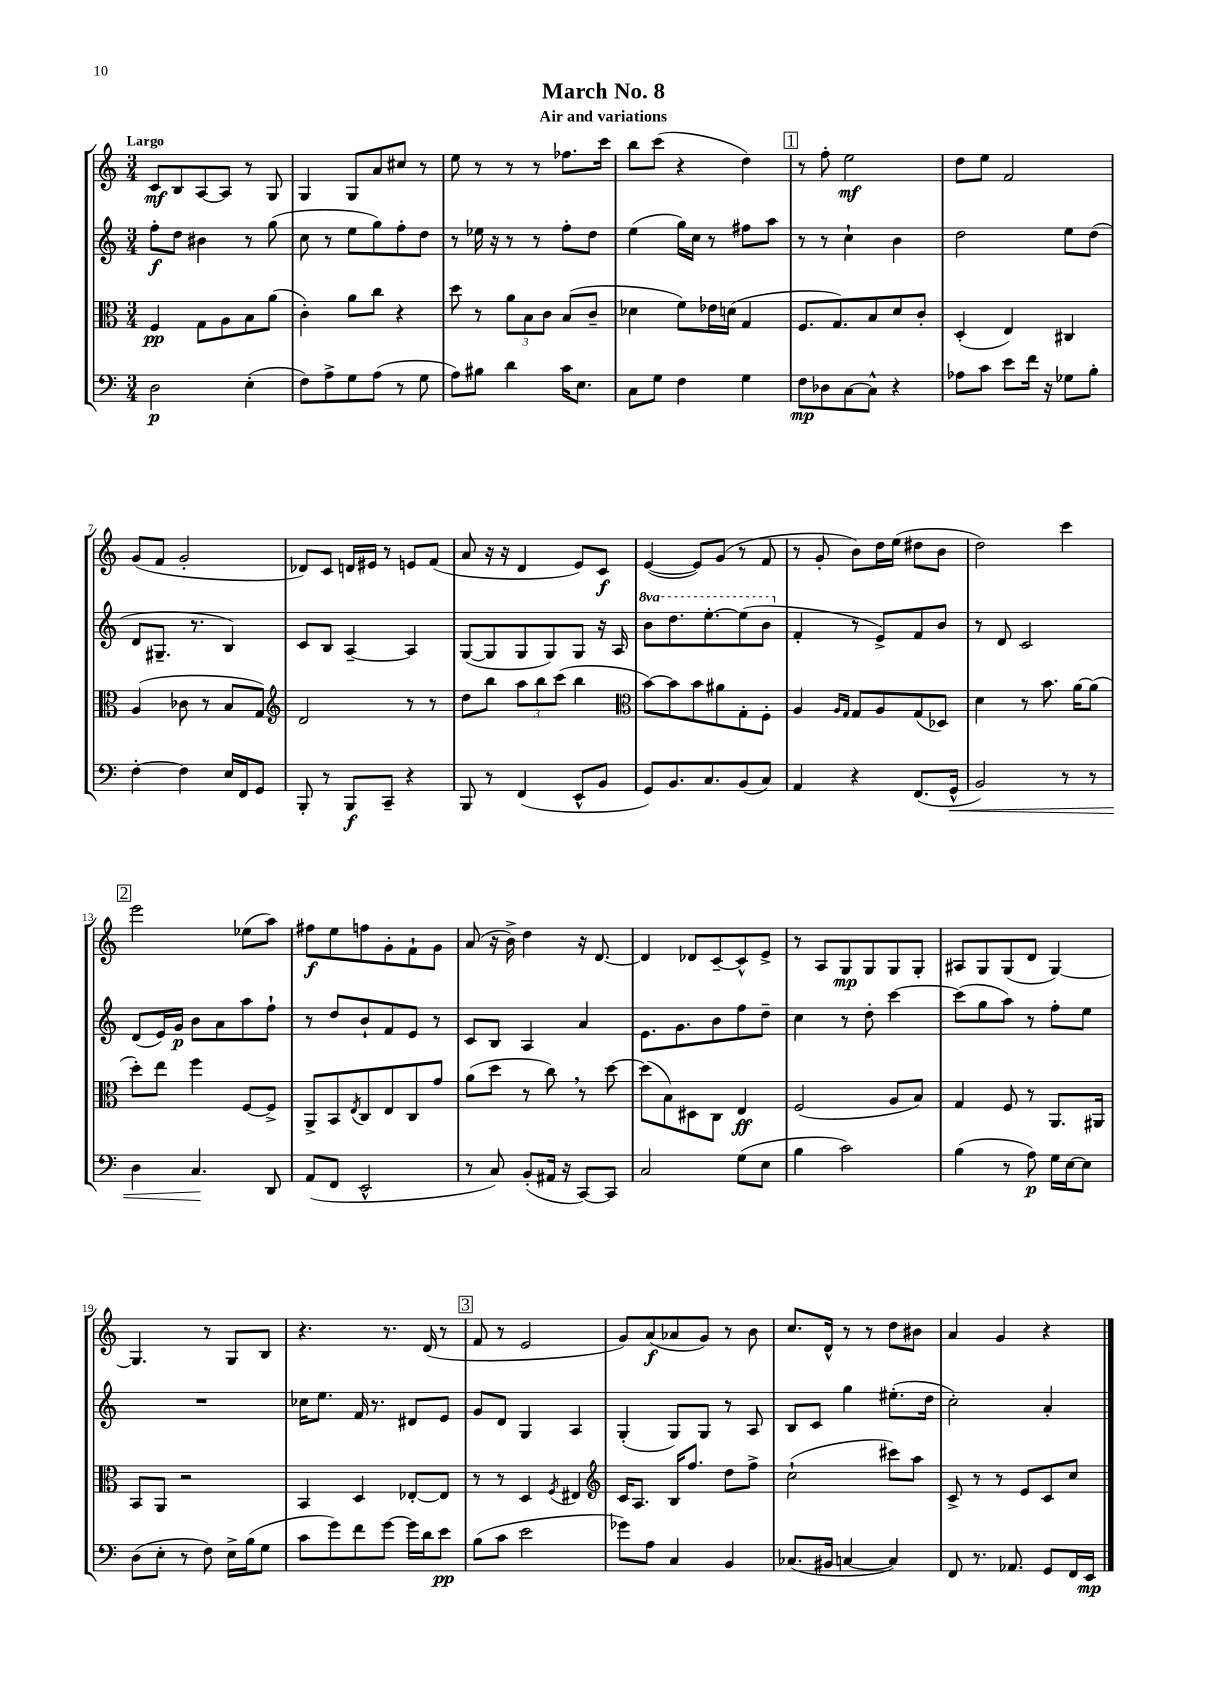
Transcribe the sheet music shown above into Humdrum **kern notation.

**kern	**kern	**kern	**kern
*staff4	*staff3	*staff2	*staff1
*clefF4	*clefC3	*clefG2	*clefG2
*k[]	*k[]	*k[]	*k[]
*M3/4	*M3/4	*M3/4	*M3/4
2D	4F	8ff'	8c
.	.	8dd	8B
.	8G	4b#	[8A
.	8A	.	8A]
(4E'	8B	8r	8r
.	(8a	(8gg	8G
=	=	=	=
8F)	4c')	8cc	4G
8A^	.	8r	.
8G	8a	8ee	8G
(8A	8cc	8gg)	8a
8r	4r	8ff'	8cc#
8G	.	8dd	8r
=	=	=	=
8A)	8dd	8r	8ee
8B#	8r	16ee-	8r
.	.	16r	.
4d	12a	8r	8r
.	12B	.	.
.	.	8r	8r
.	12c	.	.
16c	(8B	8ff'	8.ff-
8.E	.	.	.
.	8c~	8dd	.
.	.	.	16ccc
=	=	=	=
8C	4d-	(4ee	8bb
8G	.	.	(8ccc
4F	8f)	16gg)	4r
.	.	16cc	.
.	16e-	8r	.
.	(16d	.	.
4G	4G	8ff#	4dd)
.	.	8aa	.
=	=	=	=
8F	8.F	8r	8r
8D-	.	8r	8ff'
.	8.G)	.	.
[8C	.	4cc`	2ee
8C^^]	8B	.	.
4r	8d	4b	.
.	8c'	.	.
=	=	=	=
8A-	(4D'	2dd	8dd
8c	.	.	8ee
8e	4E)	.	2f
16f	.	.	.
16r	.	.	.
8G-	4C#	8ee	.
8B'	.	(8dd	.
=	=	=	=
[4F'	(4A	8d	(8g
.	.	8.G#~	8f
4F]	8c-	.	2g'
.	.	8.r	.
.	8r	.	.
16E	8B	4B)	.
16FF	.	.	.
8GG	8G)	.	.
=	=	=	=
*	*clefG2	*	*
8BBB'	2d	8c	8d-)
8r	.	8B	8c
8BBB	.	[4A~	16d
.	.	.	16e#
8CC~	.	.	8r
4r	8r	4A]	8e
.	8r	.	(8f
=	=	=	=
8BBB	8dd	([8G	8a
8r	8bb	8G]	16r
.	.	.	16r
(4FF	12aa	8G	4d
.	12bb	.	.
.	.	8G)	.
.	(12ccc	.	.
8EE^^	4bb	8G	8e)
8BB	.	16r	8c
.	.	16A	.
=	=	=	=
*	*clefC3	*	*
8GG)	[8b)	8bb	([4e
8.BB	8b]	8.ddd	.
.	8b	.	8e])
8.C	.	[8.eee'	.
.	8a#	.	(8g
(8BB	8G'	(8eee]	8r
8C)	8F'	8bb	8f
=	=	=	=
4AA	4A	4f'	8r
.	.	.	8g'
.	16qqA	.	.
.	16qqG	.	.
4r	8G	8r	8b)
.	8A	8e^)	16dd
.	.	.	(16ee
(8.FF	(8G	8f	8dd#
.	8D-)	8b	8b
16GG^^	.	.	.
=	=	=	=
2BB)	4d	8r	2dd)
.	.	8d	.
.	8r	2c	.
.	8.b	.	.
8r	.	.	4ccc
.	[16a	.	.
8r	(8a]	.	.
=	=	=	=
4D	8dd')	(8d	2eee
.	8ee	16e)	.
.	.	16g	.
4.C	4ff	8b	.
.	.	8a	.
.	[8F	8aa	(8ee-
8DD	8F^]	8ff`	8aa)
=	=	=	=
(8AA	8AA^	8r	8ff#
8FF	8BB	8dd	8ee
.	8qE	.	.
2EE^^	8C	8b`	8ff
.	8E	8f	8g'
.	8C	8e	8f`
.	8g	8r	8g
=	=	=	=
8r	(8a	8c	(8a
8C)	8dd	8B	16r
.	.	.	16b^)
(8BB'	8r	4A	4dd
16AA#	8cc)	.	.
16r	.	.	.
[8CC)	8r	4a	16r
.	.	.	[8.d
8CC]	[8dd	.	.
=	=	=	=
2C	(8dd]	8.e	4d]
.	8B)	.	.
.	.	8.g	.
.	8D#	.	8d-
.	8C	8b	[8c~
(8G	4E	8ff	8c^^]
8E	.	8dd~	8e^
=	=	=	=
4B	(2F	4cc	8r
.	.	.	8A
2c)	.	8r	8G
.	.	8dd'	8G
.	8A	[4ccc	8G
.	8B)	.	8G'
=	=	=	=
(4B	4G	(8ccc]	8A#
.	.	8gg	8G
8r	8F	8aa)	(8G
8A)	8r	8r	8d
16G	8.AA	8ff'	[4G)
[16E	.	.	.
8E]	.	8ee	.
.	16AA#	.	.
=	=	=	=
(8D	8BB	2.r	4.G]
8E'	8AA	.	.
8r	2r	.	.
8F)	.	.	8r
16E^	.	.	8G
(16B	.	.	.
8G	.	.	8B
=	=	=	=
8c	4BB	16cc-	4.r
.	.	8.ee	.
8g)	.	.	.
8f	4D	16f	.
.	.	8.r	.
[8g	.	.	8.r
16g]	[8E-'	8d#	.
16d	.	.	(16d
8e	8E-]	8e	8r
=	=	=	=
(8B	8r	8g	8f
8c	8r	8d	8r
2e	4D	4G	2e
.	8qF	.	.
.	4E#	4A	.
=	=	=	=
*	*clefG2	*	*
8g-)	16c	(4G'	8g)
.	8.A	.	.
8A	.	.	(8a
4C	16B	8G)	8a-
.	8.ff	.	.
.	.	8G	8g)
4BB	8dd	8r	8r
.	8ff^	8A	8b
=	=	=	=
(8.C-	(2cc`	8B	8.cc
.	.	8c	.
16BB#	.	.	16d^^
[4C	.	4gg	8r
.	.	.	8r
4C])	8ccc#)	(8.ee#'	8dd
.	8aa	.	8b#
.	.	16dd	.
=	=	=	=
8FF	8c^	2cc')	4a
8.r	8r	.	.
.	8r	.	4g
8.AA-	.	.	.
.	8e	.	.
8GG	8c	4a'	4r
16FF	8cc	.	.
16EE	.	.	.
==	==	==	==
*-	*-	*-	*-
